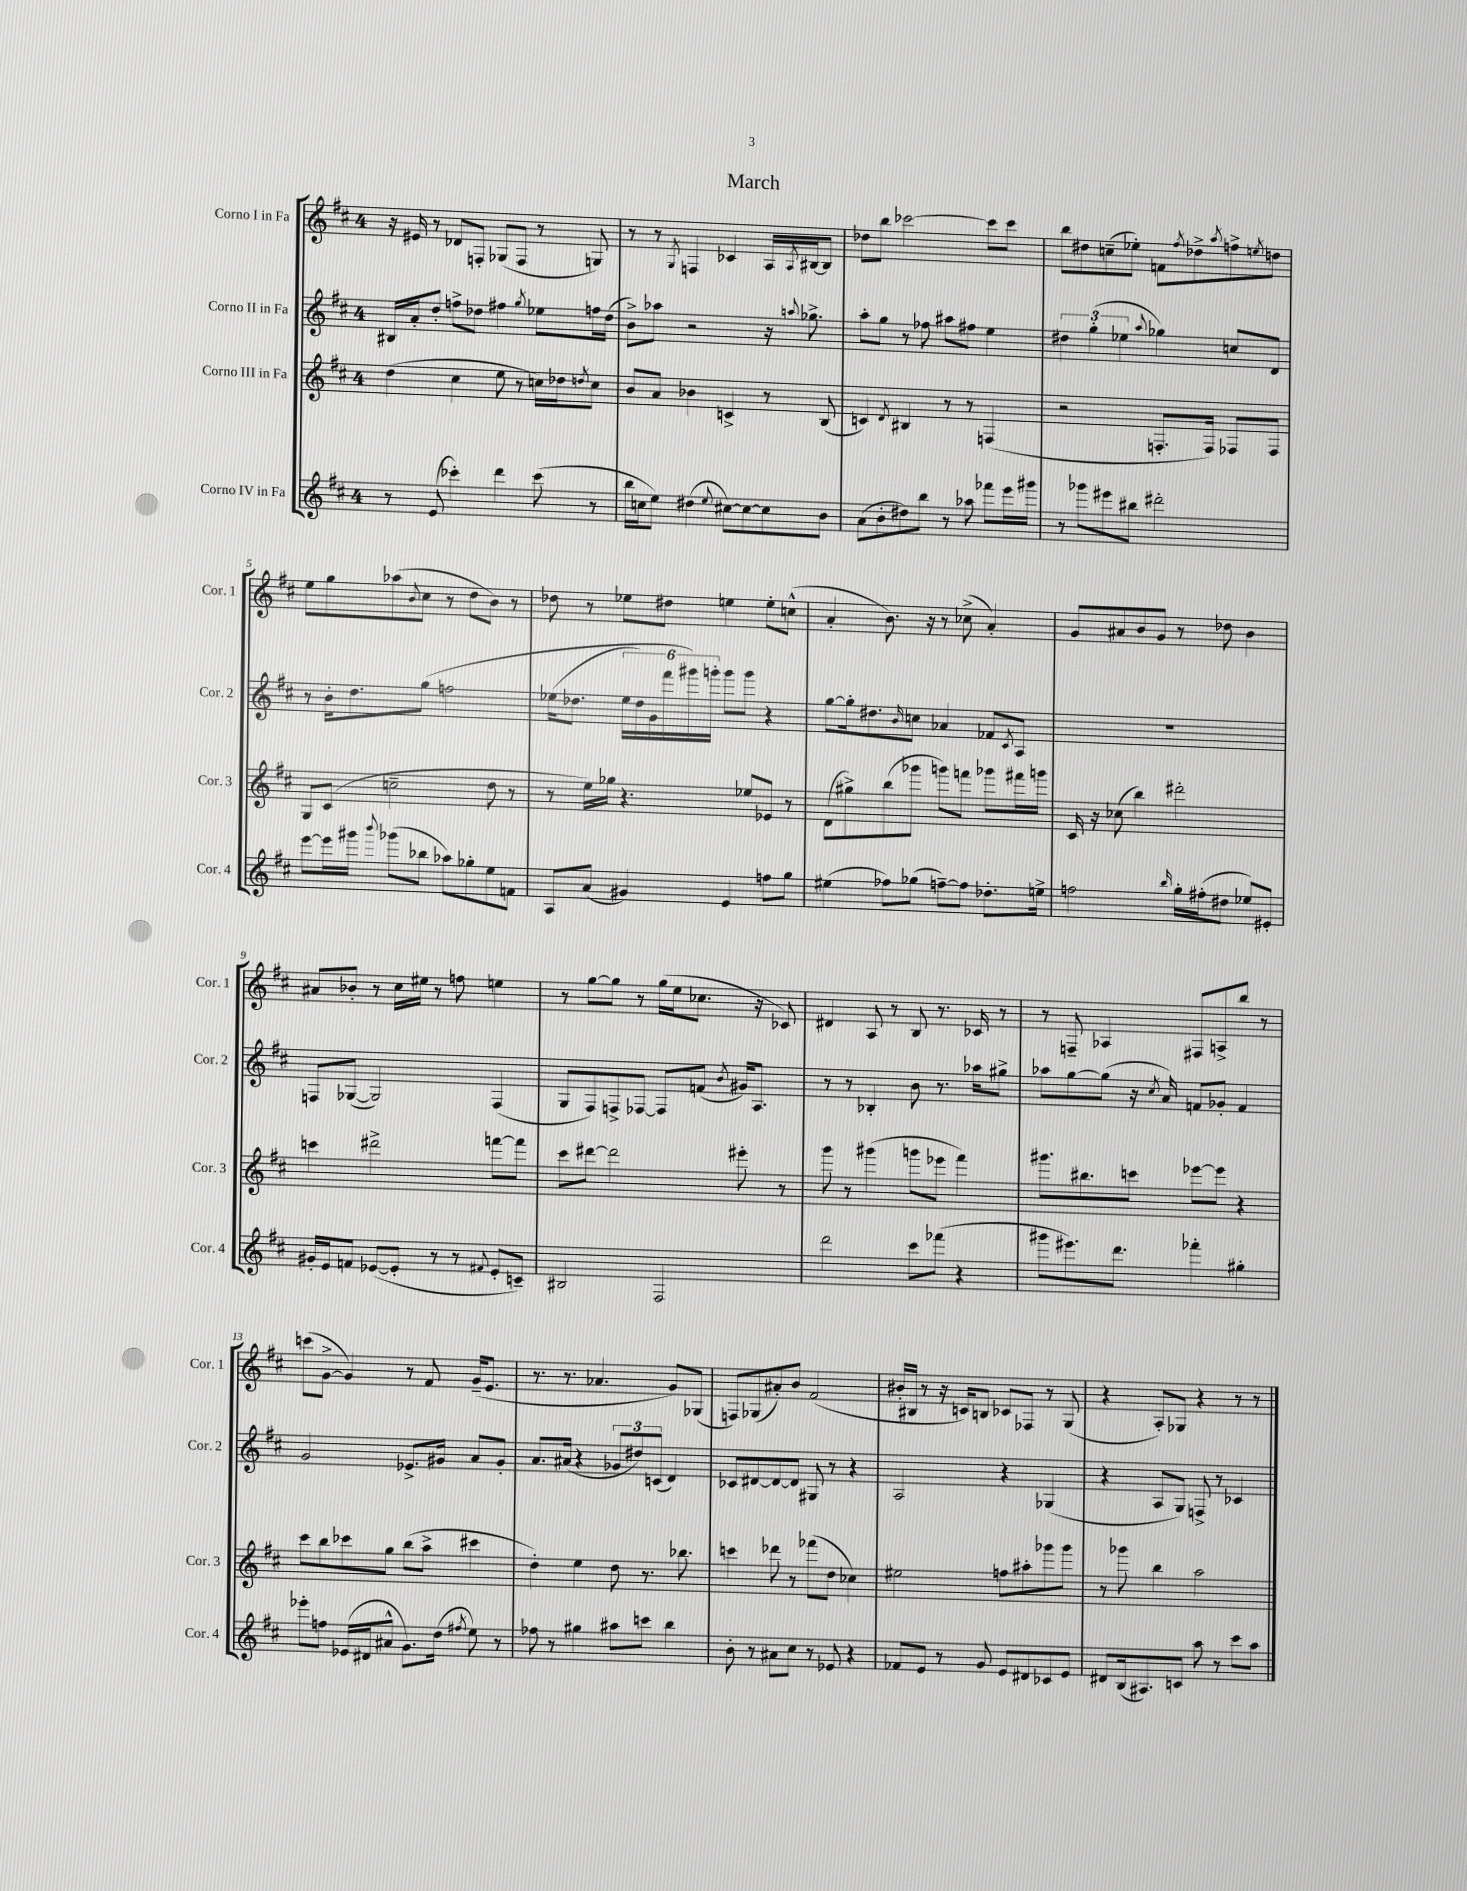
\header { title = "March" }
<<
\new StaffGroup <<
\new Staff = "s0" \with { instrumentName = "Corno I in Fa" shortInstrumentName = "Cor. 1" } {
    \clef treble \key d \major \once \override Staff.TimeSignature.style = #'single-digit \time 4/4
    r16 eis'16 r8 des'8 f8-. ges8( f8 r8 g8) |
    r8 r8 \acciaccatura { g8 } f4 ces'4 a16 \acciaccatura { a8 } bis16~ bis8 |
    des''8 b''8 ces'''2~ ces'''8 ces'''8 |
    b''8 dis''8 c''8--( ees''8-.) f'8 \acciaccatura { fis''8 } des''8-> \acciaccatura { a''8 } f''8-> \acciaccatura { e''8 } d''8 |
    e''8 g''8 aes''8( \appoggiatura { b'8 } cis''8 r8 d''8 b'8) r8 |
    des''8 r8 ees''8 dis''8 e''4 e''8-. c''8-^( |
    a'4-. b'8.) r16 r8 ces''8->( a'4-.) |
    g'8 ais'8 b'8 g'8 r8 des''8 b'4 |
    ais'8 bes'8-. r8 cis''16 eis''16 r8 f''8 e''4 |
    r8 g''8~ g''8 r8 g''16( e''16 ces''8. r16 ces'8) |
    dis'4 a8 r8 b8 r8. ces'16 r8 |
    r8 f8-- aes4 fis8 a8-> b''8 r8 |
    c'''8( g'8~-> g'4) r8 fis'8 g'16--( e'8. |
    r8. r8. aes'4. g'8) ges8( |
    f8) ges8( ais'8-.) b'8 fis'2( |
    bis'16-. bis16 r8 r16 c'16) b8 ces'8 fes8 r8 g8( |
    r4 a8-.) ges8 r4 r8 r8 \bar "|." |
}
\new Staff = "s1" \with { instrumentName = "Corno II in Fa" shortInstrumentName = "Cor. 2" } {
    \clef treble \key d \major \once \override Staff.TimeSignature.style = #'single-digit \time 4/4
    bis16 a'16-. d''8-. f''8-> des''8 fis''4 \acciaccatura { g''8 } ees''8 f''16 des''16( |
    b'8->) aes''8 r2 r16 \appoggiatura { a''8 } ges''8.-> |
    a''8-. g''8 r8 fes''8 ais''8 fis''8 e''4 |
    \tuplet 3/2 { dis''4 g''4-.( ees''4 } \appoggiatura { a''8 } ges''4) c''8 d'8 |
    r8 b'16-. d''8. g''8\( f''2 |
    ees''16( des''8. \tuplet 6/4 { ees''16 des''16) g'16 fis'''16 gis'''16\) g'''16-. } g'''8 g'''8 r4 |
    g''8~ g''16-. dis''8. \grace { b'16 } c''8 aes'4 fes'8 \acciaccatura { cis'8 } a8 |
    R1 |
    f8 ges8~( ges2) f4( |
    g8 fis8) f8-> fes8~ fes8 f'8( \acciaccatura { b'8 } gis'16) a8. |
    r8 r8 bes4-. b'8 r8. aes''16 gis''8-> |
    aes''8 g''8~ g''8( r16 \acciaccatura { cis''8 } a'16) f'8 ges'8-. f'4 |
    g'2 ees'8.-> gis'16 a'8 gis'8-. |
    a'8. ais'16( r4 \tuplet 3/2 { ges'8 dis''8) c'8( } d'4) |
    ces'8 dis'8~ dis'8~ dis'8 gis8 r8 r4 |
    a2 r4 ges4( |
    r4 a8 g8) f8-> r8 ces'4 \bar "|." |
}
\new Staff = "s2" \with { instrumentName = "Corno III in Fa" shortInstrumentName = "Cor. 3" } {
    \clef treble \key d \major \once \override Staff.TimeSignature.style = #'single-digit \time 4/4
    d''4( cis''4 e''8 r8 c''16) des''16 \acciaccatura { d''8 } c''8 |
    b'8 a'8 bes'4 c'4-> r8 b8( |
    c'4) \acciaccatura { d'8 } bis4 r8 r8 f4( |
    r2 f8.-. f16) fes8 fes8 |
    g8 cis'8( c''2-- d''8 r8 |
    r8 e''16) ges''16 r4. ees''8 ees'8 r8 |
    d'8( gis''8->) b''8( ges'''8 g'''8) f'''8 ges'''8 fis'''16 g'''16 |
    cis'16 r16 ces''8( b''4) dis'''2-. |
    c'''4 dis'''2-> f'''8~ f'''8 |
    cis'''8 dis'''8~ dis'''2 eis'''8-. r8 |
    g'''8 r8 gis'''4( g'''8 ees'''8 fis'''4) |
    gis'''8. bis''8. c'''8 ees'''8~ ees'''8 r4 |
    cis'''8 b''8 ces'''8 g''8 b''8( a''8-> cis'''4 |
    d''4-.) e''4 d''8 r8. bes''8. |
    c'''4 des'''8 r8 fes'''8( d''8 ces''4) |
    eis''2 f''8 ais''8-. ges'''8 ges'''8 |
    r8 ges'''8 b''4 a''2 \bar "|." |
}
\new Staff = "s3" \with { instrumentName = "Corno IV in Fa" shortInstrumentName = "Cor. 4" } {
    \clef treble \key d \major \once \override Staff.TimeSignature.style = #'single-digit \time 4/4
    r8 e'8( ces'''4-.) d'''4 ces'''8( r8 |
    b''16 c''16 e''8) dis''4( \appoggiatura { e''8 } cis''8~) cis''8~ cis''8 b'8 |
    a'8( b'8-. dis''8) b''8 r8 aes''8 fes'''8 e'''16 gis'''16 |
    r8 ges'''8 eis'''8 bis''8 dis'''2-. |
    e'''8~ e'''16 gis'''16 \appoggiatura { b'''8 } ges'''8( bes''8 aes''8) ges''8-. e''8 f'8 |
    a8 a'8( gis'4) e'4 f''8 g''8 |
    eis''4( fes''8) ges''8( f''8~--) f''8 des''8.-. e''16-> |
    f''2 \grace { b''16 } g''16-. fis''16-.( dis''8 ees''8) eis'8-. |
    gis'16-. e'16 f'8 ees'8~( ees'8-. r8 r8 \appoggiatura { fis'8 } ees'8-. c'8--) |
    bis2 fis2 |
    d'''2 cis'''8 fes'''8( r4 |
    gis'''8 eis'''8.) d'''8. fes'''4-. gis''4-. |
    ees'''8-. f''8 ees'16( dis'16 ais'8-^ g'8.) d''16( \acciaccatura { fis''8 } e''8) r8 |
    fes''8 r8 gis''4 ais''8 c'''8 b''4 |
    b'8-. r8 ais'8 cis''8 r8 ees'8 r4 |
    fes'8 e'8 r8 g'8 e'8 dis'8 ces'8 e'8 |
    dis'8 b16( ais8.) c'8 a''8 r8 cis'''8 a''8 \bar "|." |
}
>>
>>
